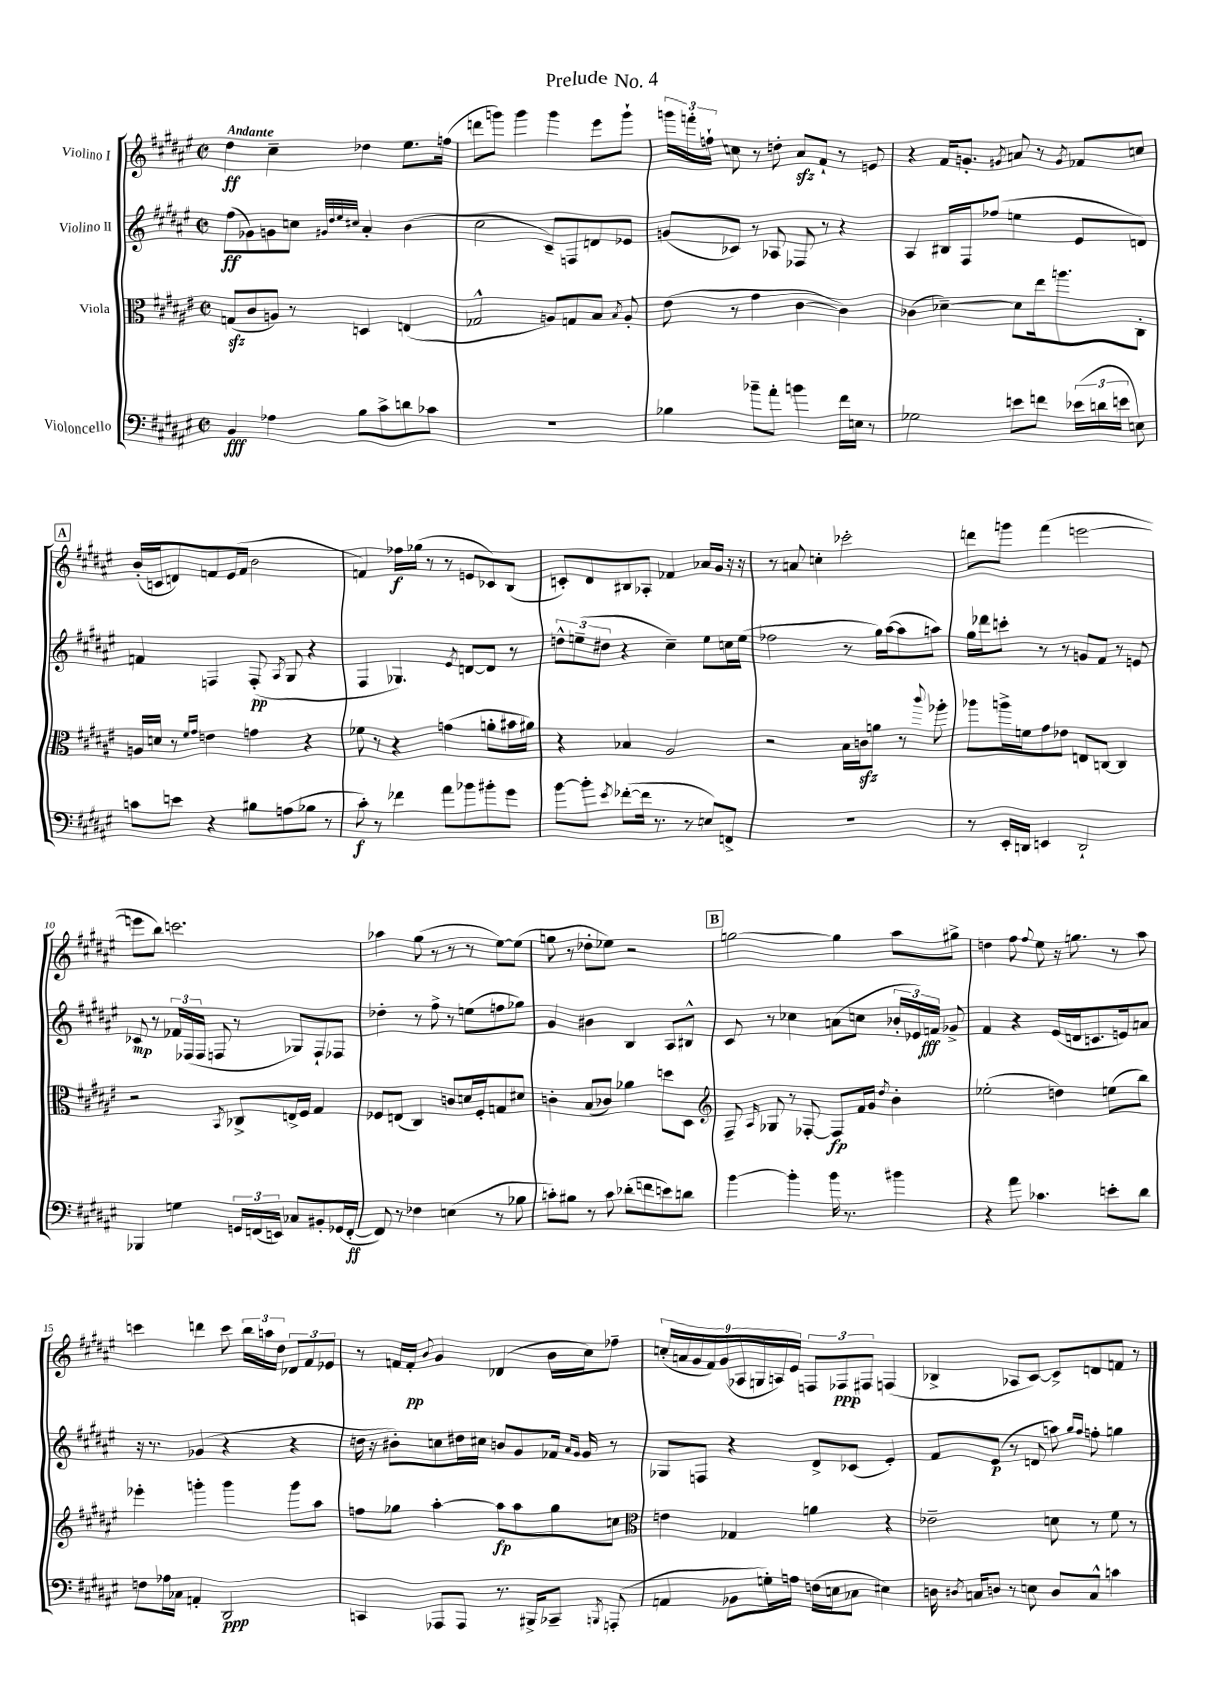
\header { title = "Prelude No. 4" }
<<
\new StaffGroup <<
\new Staff = "s0" \with { instrumentName = "Violino I" } {
    \clef treble \key fis \major \defaultTimeSignature \time 2/2 \tempo "Andante"
    \autoBeamOff dis''4\ff cis''4-- des''4 eis''8.[ f''16]( |
    d'''8[ g'''8]) g'''4 g'''4 eis'''8[ g'''8]-! |
    \tuplet 3/2 { g'''16[ f'''16-. f''16]-! } c''8 r8 d''8-. ais'8[\sfz fis'8]-! r8 e'8 |
    r4 fis'16[ g'8.]-. \acciaccatura { gis'8 } a'8 r8 \acciaccatura { gis'8 } fes'8[ c''8] |
    \mark \markup { \box "A" } b'16[-.( c'16 d'8) f'8 eis'16( f'16] b'2 |
    f'4) fes''16[\f ges''16]( r8 r8 e'8[ ces'8) b8]( |
    c'8[-.) dis'8 bis8 aes8]-. fes'4 aes'16[ gis'16] r16 r16 |
    r8 a'8 c''4-. ces'''2-. |
    d'''8[ g'''8] fis'''4( e'''2~ |
    e'''8[ b''8]) c'''2. |
    aes''4 gis''8( r8 r8 r8 eis''8[~) eis''8]( |
    g''8 r8 des''8[-. ees''8]) r2 |
    \mark \markup { \box "B" } g''2~ g''4 ais''8[ gis''8]-> |
    d''4 fis''8 \appoggiatura { fis''8 } eis''8 r16 g''8. r8 ais''8 |
    c'''4 d'''4 c'''8 \tuplet 3/2 { b''16[ a''16 dis''16] } \tuplet 3/2 { des'8[ fis'8 ees'8] } |
    r8 f'16[ f'16]-.\pp \appoggiatura { b'8 } gis'4 des'4( b'16[ cis''16) fes''8]-- |
    \tuplet 9/8 { c''16[-.( a'16 gis'16 fis'16) gis'16( aes16 g16 a16) eis'16] } \tuplet 3/2 { f8[ fes8\ppp fis8] } f4( |
    bes4-> aes8[ cis'8]~) cis'8[-> d'8 f'8] r8 \bar "|." |
}
\new Staff = "s1" \with { instrumentName = "Violino II" } {
    \clef treble \key fis \major \defaultTimeSignature \time 2/2
    \autoBeamOff fis''8[\ff( ges'8) g'8 c''8] \grace { gis'32[ dis''32 eis''32 cis''32] } ais'4-. b'4( |
    cis''2 cis'8[--) f8 d'8 ees'8] |
    g'8[( ces'8]) r8 aes8 fes8 r8 r4 |
    ais4 bis16[ fis16 fes''8]( e''4 eis'8[ d'8]) |
    \mark \markup { \box "A" } f'4 f4 f8-.\pp( \acciaccatura { ais8 } gis8 r4 |
    fis4 ges4.) \acciaccatura { eis'8 } d'8[~ d'8] r8 |
    \tuplet 3/2 { d''8[-^ e''8--( dis''8] } r4 cis''4--) e''8[ c''16 e''16]( |
    fes''2 r8 gis''16[) ais''16~( ais''8 a''8]) |
    gis''16[ des'''16 c'''8]-. r8 r8 g'8[ fis'8] r8 e'8 |
    ces'8\mp r8 \tuplet 3/2 { fes'16[ fes16( fes16] } f8 r8 ges8[) f8-! fes8] |
    des''4-. r8 fis''8-> r8 e''8[( f''8 ges''8]) |
    gis'4 bis'4 b4 ais8[ bis8]-^ |
    \mark \markup { \box "B" } cis'8 r8 ces''4 a'8[( c''8] \tuplet 3/2 { bes'16[-. ees'16) f'16]\fff } ges'8-> |
    fis'4 r4 eis'16[( d'16 c'8. e'16) a'8] |
    r16 r8. ges'4( r4 r4 |
    d''16 r16 bis'8[-.) c''8 dis''16 cis''16] b'8[ gis'8 fes'16] \grace { ais'16[ gis'16] } gis'16 r8 |
    ges8[ f8] r4 dis'8[-> ces'8]( eis'4-.) |
    fis'8[ eis'8]\p( r8 d'8 a''8) \grace { gis''16[ fis''16] } f''8-. g''4 \bar "|." |
}
\new Staff = "s2" \with { instrumentName = "Viola" } {
    \clef alto \key fis \major \defaultTimeSignature \time 2/2
    \autoBeamOff g8[\sfz( cis'8 a8]) r8 d4 e4( |
    ges2-^ a8[) g8 b8] \acciaccatura { b8 } a8-. |
    eis'8( r8 gis'4 cis'4~ cis'4) |
    ces'4( des'4~--) des'8[ eis''16 a''8. cis8]-. |
    \mark \markup { \box "A" } a16[ d'16] r8 \grace { fis'16[ gis'16] } e'4 g'4 r4 |
    fes'8 r8 r4 g'4( a'8[-. bis'16 ais'16]) |
    r4 bes4 ais2 |
    r2 b16[ c'16\sfz a'8] r8 \appoggiatura { cis'''8 } aes''8-. |
    aes''8[ a''16-> f'16 gis'8 ees'8] e8[ c8]~ c4 |
    r2 \acciaccatura { b,8 } ces8[-> e16-> fis16] gis4 |
    fes8[ e8]( cis4) c'8[ d'16 fes16-. g8 dis'8] |
    c'4-. b8[( ces'8]) aes'4 d''8[ dis8] |
    \mark \markup { \box "B" } \clef treble fis8-- \grace { ais16 } ges8 r8 fes8~-. fes8[\fp fis'16 gis'16] \acciaccatura { dis''8 } b'4-. |
    ees''2-.( d''4) e''8[( b''8]) |
    ees'''4-. g'''4-. g'''4 g'''8[ ais''8] |
    f''8[ ges''8] ais''4~-. ais''8[\fp ais''8 ges''8 c''8] |
    \clef alto e'4 ges4 a'4 r4 |
    ees'2-- d'8 r8 fis'8 r8 \bar "|." |
}
\new Staff = "s3" \with { instrumentName = "Violoncello" } {
    \clef bass \key fis \major \defaultTimeSignature \time 2/2
    \autoBeamOff b,4\fff aes4 b8[ cis'8-> d'8 ces'8] |
    R1 |
    bes4 bes'8[-- ais'8]-. b'4 fis'16[ e16] r8 |
    ges2 e'8[ f'8] \tuplet 3/2 { ees'16[( d'16 e'16] } e8) |
    \mark \markup { \box "A" } c'8[ e'8] r4 bis8[ a8( bes8] r8 |
    cis'8-.\f) r8 fes'4 ais'8[ bes'8 bis'8-. gis'8] |
    b'8[~ b'8]-. \acciaccatura { eis'8 } fes'8[~-.( fes'16] r8. r8 e8[) f,8]-> |
    R1 |
    r8 eis,16[-. d,16] e,4 d,2-! |
    bes,,4 g4 \tuplet 3/2 { g,16[ f,16( e,16]) } ces8[ bis,8-. ges,16( f,16]~-.\ff |
    f,8) r8 fes4 e4( r8 bes8 |
    c'8[-.) bis8] r8 c'8 des'8[-.( f'8 e'8) d'8] |
    \mark \markup { \box "B" } b'4~ b'4-. b'16 r8. bis'4 |
    r4 ais'8 ces'4. e'8[-. dis'8] |
    f8[ aes16 ces16] a,4-. dis,2\ppp |
    c,4 aes,,8[ aes,,8] r8. bis,,16[-> ces,8]-- \acciaccatura { b,,8 } a,,8-.( |
    a,4 bes,8[ g16-.) a16] f16[( e16 ces8] eis4) |
    d16 \acciaccatura { dis8 } c16[ d8] r8 e8 d8[ c8]-^ c'4 \bar "|." |
}
>>
>>
